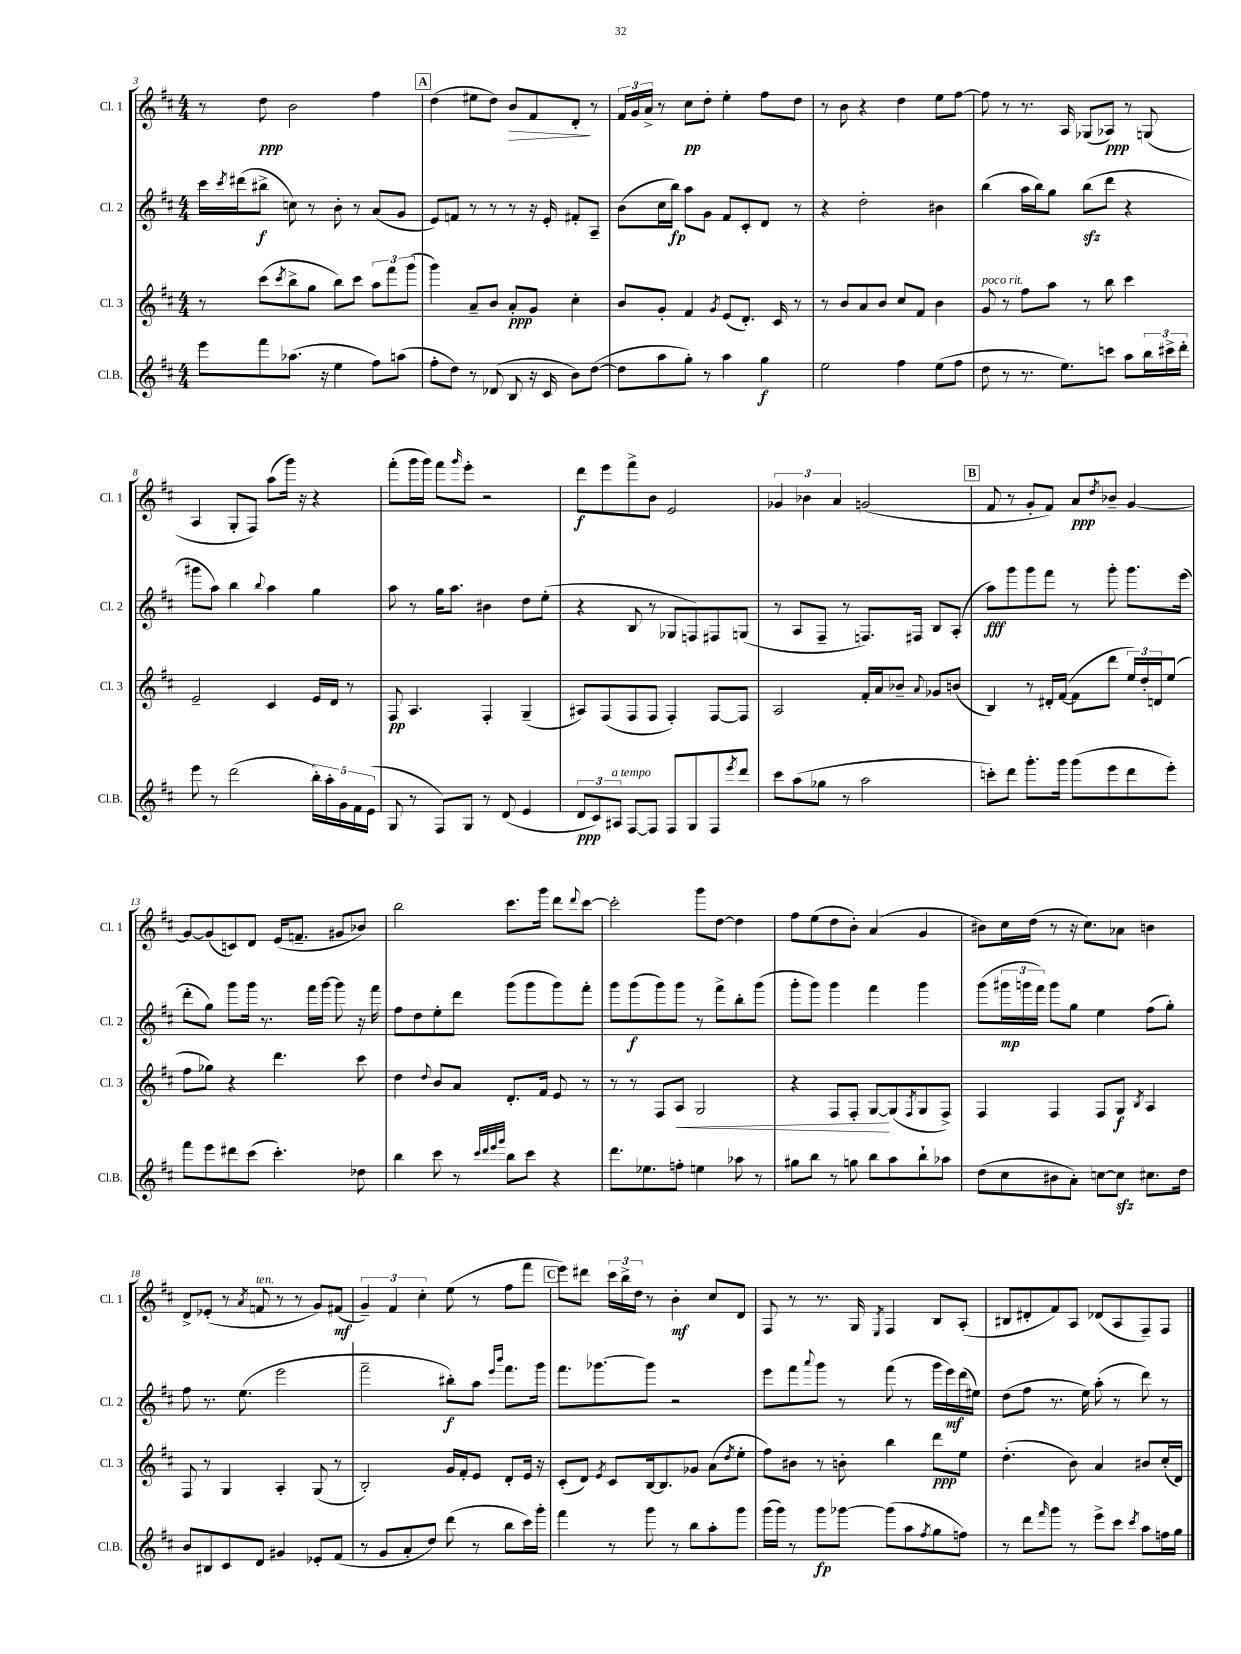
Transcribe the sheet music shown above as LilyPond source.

<<
\new StaffGroup <<
\new Staff = "s0" \with { instrumentName = "Cl. 1" shortInstrumentName = "Cl. 1" } {
    \clef treble \key d \major \numericTimeSignature \time 4/4
    r8 d''8\ppp b'2 fis''4 |
    \mark \markup { \box "A" } d''4( eis''8 d''8) b'8\> fis'8 d'8-.\! r8 |
    \tuplet 3/2 { fis'16 g'16 a'16-> } r8 cis''8\pp d''8-. e''4-. fis''8 d''8 |
    r8 b'8 r4 d''4 e''8 fis''8~ |
    fis''8 r8 r8. a16 ges8( aes8\ppp) r8 g8( |
    a4 g8-. fis8) a''8( g'''16) r16 r4 |
    fis'''8-.( g'''16 g'''16) fis'''8 \grace { g'''16 } e'''8-. r2 |
    d'''8\f e'''8 fis'''8-> b'8 e'2 |
    \tuplet 3/2 { ges'4 bes'4 a'4 } g'2( |
    \mark \markup { \box "B" } fis'8 r8 g'8-. fis'8) a'8\ppp \acciaccatura { d''8 } bes'8-- g'4~ |
    g'8~ g'8( c'8) d'8 e'16( f'8.-- gis'8 bes'8) |
    b''2 cis'''8. g'''16 d'''8 \appoggiatura { d'''8 } cis'''8~ |
    cis'''2-. g'''8 d''8~ d''4 |
    fis''8 e''8( d''8 b'8-.) a'4( g'4 |
    bis'8) cis''16 d''16( r8 r16 cis''8.) aes'8 b'4 |
    d'8-> ees'8-.( r8 \acciaccatura { a'8 } f'8^\markup { \italic "ten." } r8 r8 g'8) fis'8\mf( |
    \tuplet 3/2 { g'4--) fis'4 cis''4-. } e''8( r8 fis''8 fis'''8 |
    \mark \markup { \box "C" } e'''8) dis'''8 \tuplet 3/2 { cis'''16 b''16-> d''16 } r8 b'4-.\mf cis''8 d'8 |
    fis8 r8 r8. g16 \acciaccatura { e8 } fis4 b8 a8-.( |
    bis8 dis'8-. fis'8) a8 des'8( a8 fis8--) fis8 \bar "|." |
}
\new Staff = "s1" \with { instrumentName = "Cl. 2" shortInstrumentName = "Cl. 2" } {
    \clef treble \key d \major \numericTimeSignature \time 4/4
    cis'''16 \acciaccatura { cis'''8 } dis'''16( bis''8->\f c''8) r8 b'8-. r8 a'8( g'8 |
    \mark \markup { \box "A" } e'8) f'8 r8 r8 r8 r16 e'16-. fis'8-. a8-- |
    b'8( cis''16 b''16\fp) a''8 g'8 fis'8 cis'8-. d'8 r8 |
    r4 d''2-. bis'4 |
    b''4( a''16 b''16) g''8 b''8\sfz( d'''8 r4 |
    gis'''8 a''8) b''4 \appoggiatura { b''8 } a''4 g''4 |
    a''8 r8 g''16 a''8. bis'4 d''8 e''8-.( |
    r4 b8 r8 ges8 f8) fis8 g8( |
    r8 a8 fis8-- r8 f8.) fis16 b8 a8-.( |
    \mark \markup { \box "B" } a''8\fff) g'''8 g'''8 fis'''8 r8 g'''8-. g'''8. e'''16( |
    d'''8-. g''8) g'''8 g'''16 r8. fis'''16 g'''16~ g'''8 r16 fis'''16 |
    fis''8 d''8 e''8-. d'''8 g'''8( g'''8 g'''8) fis'''8-. |
    g'''8 g'''8\f( g'''8) g'''8 r8 fis'''8-> b''8-. g'''8( |
    g'''8-. g'''8) g'''4 fis'''4 g'''4 |
    g'''8( \tuplet 3/2 { gis'''16\mp g'''16 fis'''16) } g'''8 g''8 e''4 fis''8( g''8-.) |
    fis''8 r8. e''8.( e'''2 |
    fis'''2-- bis''8-.\f) a''8 \grace { e'''16 b'''16 } fis'''8. g'''16 |
    \mark \markup { \box "C" } fis'''8. ges'''8.~ ges'''8 r2 |
    e'''8 fis'''8 \appoggiatura { a'''8 } g'''8 r8 fis'''8( r8 g'''16 e'''16\mf) d'''16( eis''16) |
    d''8( fis''8 r8. e''16) a''8-.( r8 d'''8) r8 \bar "|." |
}
\new Staff = "s2" \with { instrumentName = "Cl. 3" shortInstrumentName = "Cl. 3" } {
    \clef treble \key d \major \numericTimeSignature \time 4/4
    r8 cis'''8( \acciaccatura { cis'''8 } b''8-> g''8 b''8) cis'''8 \tuplet 3/2 { a''8 fis'''8 g'''8( } |
    \mark \markup { \box "A" } g'''4) a'8-- b'8 a'8-.\ppp g'8 cis''4-. |
    b'8 g'8-. fis'4 \acciaccatura { g'8 } e'8( d'8.-.) cis'16 r8 |
    r8 b'8 a'8 b'8 cis''8 fis'8 b'4 |
    g'8^\markup { \italic "poco rit." } r8 fis''8 a''8 r8 b''8 cis'''4 |
    e'2-- cis'4 e'16 d'16 r8 |
    fis8\pp a4. fis4-. g4--( |
    ais8) fis8( fis8 fis8 fis4-.) fis8~ fis8 |
    a2 fis'16-. a'16 bes'8-- \appoggiatura { a'8 } ges'8 b'8( |
    \mark \markup { \box "B" } b4) r8 dis'16-. fis'16~( fis'8 d'''8 \tuplet 3/2 { e''16) d''16-. d'16 } e''8( |
    fis''8 ges''8) r4 d'''4. cis'''8 |
    d''4 \appoggiatura { d''8 } b'8 a'8 d'8.-. fis'16 e'8 r8 |
    r8 r8 fis8 a8\< g2 |
    r4 fis8 fis8-. g8~\! g8( \acciaccatura { fis8 } g8 fis8->) |
    fis4 fis4 fis8 g8\f \acciaccatura { b8 } a4 |
    fis8 r8 g4 a4-. g8( r8 |
    b2-.) g'16 fis'16-. e'8 d'8-. e'16 r16 |
    \mark \markup { \box "C" } cis'8-.( d'8) \acciaccatura { e'8 } cis'8 b16~ b8. ges'8 a'8( \acciaccatura { d''8 } e''8-. |
    fis''8) bis'8 r8 b'8-. b''4 d'''8\ppp e''8 |
    d''4.-.( b'8) a'4 bis'8 cis''16-.( d'16) \bar "|." |
}
\new Staff = "s3" \with { instrumentName = "Cl.B." shortInstrumentName = "Cl.B." } {
    \clef treble \key d \major \numericTimeSignature \time 4/4
    e'''8 fis'''8 aes''8.( r16 e''4 fis''8) a''8( |
    \mark \markup { \box "A" } fis''8-. d''8) r8 des'8( b8 r16 cis'16 b'8) d''8~( |
    d''8 a''8 g''8-.) r8 a''4 g''4\f |
    e''2 fis''4 e''8( fis''8 |
    d''8 r8 r8. e''8.) c'''8 a''8 \tuplet 3/2 { b''16 cis'''16-> d'''16-. } |
    e'''8 r8 d'''2( \tuplet 5/4 { b''16-.) a''16-. g'16 fis'16 e'16( } |
    g8 r8 fis8) g8 r8 d'8( e'4 |
    \tuplet 3/2 { d'8\ppp cis'8) ais8^\markup { \italic "a tempo" } } fis8~ fis8 fis8 g8 fis8 \acciaccatura { e'''8 } d'''8 |
    cis'''8 a''8( ges''8 r8 a''2 |
    \mark \markup { \box "B" } c'''8-.) d'''8 g'''8.-. g'''16 g'''8( e'''8 d'''8 e'''8-.) |
    fis'''8 e'''8 dis'''8 cis'''8( cis'''4.-.) des''8 |
    b''4 cis'''8 r8 \grace { cis'''32 d'''32 e'''32 g'''32 } b''8 cis'''8 r4 |
    d'''8. ees''8. f''8-. e''4 aes''8 r8 |
    gis''8 b''8 r8 g''8 b''8 a''8 b''8-! aes''8 |
    d''8( cis''8 bis'8 a'8-.) c''8~ c''8\sfz cis''8. d''16 |
    b'8 bis8 cis'8 d'8 gis'4 ees'8-. fis'8( |
    r8 g'8 a'8-. d''8) d'''8( r8 b''8 cis'''16) g'''16-. |
    \mark \markup { \box "C" } fis'''4 r8 g'''8 r8 b''8 a''8-. g'''8 |
    g'''16( g'''16) r8 g'''8\fp ges'''8~ ges'''8( a''8 \acciaccatura { fis''8 } g''8 f''8) |
    r8 d'''8 \grace { fis'''16 } g'''8 r8 e'''8-> cis'''8 \acciaccatura { cis'''8 } a''8 f''16 g''16 \bar "|." |
}
>>
>>
\layout { \context { \Score currentBarNumber = #3 } }
